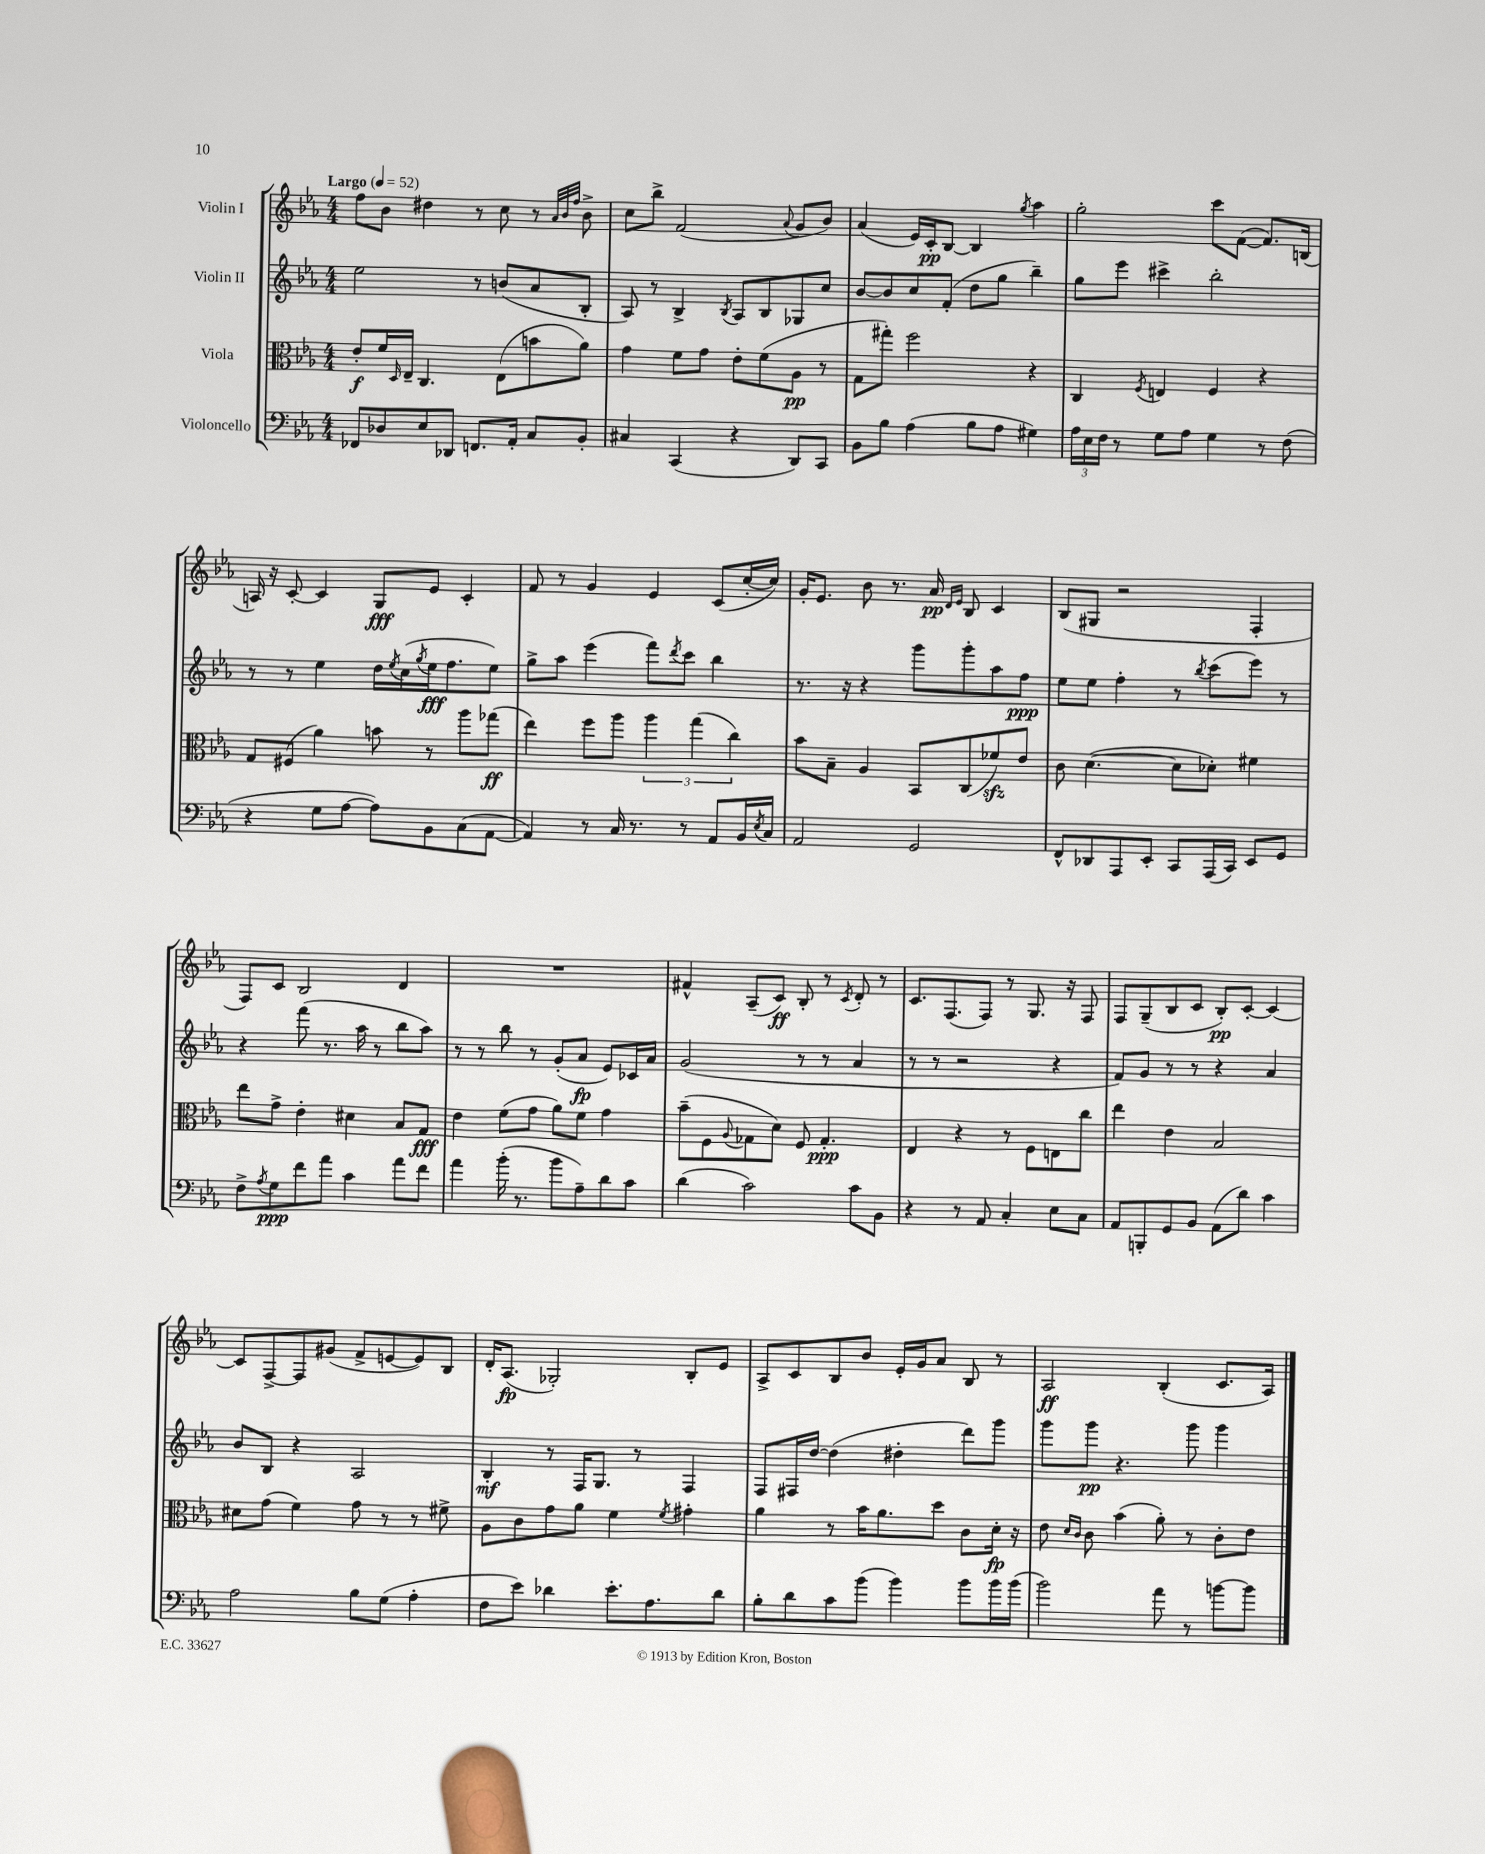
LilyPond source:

<<
\new StaffGroup <<
\new Staff = "s0" \with { instrumentName = "Violin I" } {
    \clef treble \key ees \major \numericTimeSignature \time 4/4 \tempo "Largo" 4 = 52
    f''8 bes'8 dis''4 r8 c''8 r8 \grace { aes'32 bes'32 f''32 } bes'8-> |
    c''8 bes''8-> f'2( \appoggiatura { aes'8 } g'8 bes'8) |
    aes'4( ees'16) c'16-.\pp bes8~ bes4 \acciaccatura { g''8 } aes''4 |
    g''2-. c'''8 f'8~( f'8.) b16( |
    a16) r16 c'8~-. c'4 g8\fff ees'8 c'4-. |
    f'8 r8 g'4 ees'4 c'8( c''16~-. c''16) |
    g'16-. ees'8. bes'8 r8. aes'16\pp \grace { d'16 ees'16 } bes8 c'4 |
    bes8( gis8 r2 f4-. |
    f8) c'8 bes2 d'4 |
    R1 |
    fis'4-^ aes8--( c'8\ff) bes8-. r8 \acciaccatura { c'8 } d'8-. r8 |
    c'8. f8.( f8) r8 g8. r16 f8 |
    f8 g8--( bes8 c'8 bes8-.\pp) c'8~-. c'4~ |
    c'8 f8~-> f8 gis'8( f'8-> e'8~ e'8) bes8 |
    d'16-. aes8.\fp( ges2-.) bes8-. ees'8 |
    aes8-> c'8 bes8 bes'8 ees'16-. g'16 aes'8 bes8 r8 |
    aes2\ff bes4-.( c'8. aes16) \bar "|." |
}
\new Staff = "s1" \with { instrumentName = "Violin II" } {
    \clef treble \key ees \major \numericTimeSignature \time 4/4
    ees''2 r8 b'8( aes'8 bes8-. |
    aes8) r8 bes4-> \acciaccatura { bes8 } aes8 bes8 ges8 c''8 |
    bes'8~ bes'8 c''8 f'8-.( d''8 g''8 bes''4--) |
    g''8 ees'''8 cis'''4-> bes''2-. |
    r8 r8 ees''4 d''16 \acciaccatura { ees''8 } c''16( \acciaccatura { g''8 } ees''16\fff f''8. ees''8) |
    g''8-> aes''8 ees'''4( f'''8) \acciaccatura { d'''8 } c'''8 bes''4 |
    r8. r16 r4 g'''8 g'''8-. aes''8 f''8\ppp |
    ees''8 ees''8 f''4-. r8 \acciaccatura { bes''8 } c'''8( ees'''8) r8 |
    r4 f'''8( r8. aes''16 r8 bes''8 aes''8) |
    r8 r8 bes''8 r8 g'8-.( aes'8\fp ees'8) ces'16 aes'16 |
    g'2( r8 r8 aes'4 |
    r8 r8 r2 r4 |
    f'8) g'8 r8 r8 r4 aes'4 |
    bes'8 bes8 r4 aes2 |
    bes4-.\mf r8 f16 g8. r8 f4 |
    f8 fis16 d''16~ d''4( dis''4-. d'''8) g'''8 |
    g'''8 g'''8\pp r4. g'''8 g'''4 \bar "|." |
}
\new Staff = "s2" \with { instrumentName = "Viola" } {
    \clef alto \key ees \major \numericTimeSignature \time 4/4
    ees'8-.\f f'16 \grace { d16 } ees16-- c4. ees8( b'8 aes'8) |
    g'4 f'8 g'8 ees'8-. f'8( aes8\pp r8 |
    g8 gis''8-.) f''2 r4 |
    c4 \acciaccatura { f8 } e4 f4 r4 |
    g8 fis8( aes'4) b'8 r8 aes''8 ges''8\ff( |
    ees''4) f''8 aes''8 \tuplet 3/2 { aes''4 g''4( c''4) } |
    bes'8 bes8-- aes4 bes,8 c8( fes'8\sfz) ees'8 |
    c'8 d'4.~( d'8 des'8-.) fis'4 |
    ees''8 g'8-> ees'4-. dis'4 bes8 g8\fff |
    ees'4 f'8( g'8 aes'8) f'8 g'4 |
    bes'8--( f8 \appoggiatura { aes8 } ges8 d'8) f8 ges4.-.\ppp |
    ees4 r4 r8 f8 e8 c''8 |
    ees''4 ees'4 bes2 |
    dis'8 g'8( f'4) g'8 r8 r8 fis'8-> |
    aes8 c'8 g'8 aes'8 f'4 \acciaccatura { f'8 } gis'4-. |
    aes'4 r8 bes'16 aes'8. d''8 c'8 d'16-.\fp r16 |
    ees'8 \grace { d'16 c'16 } c'8 bes'4( aes'8-.) r8 c'8-. ees'8 \bar "|." |
}
\new Staff = "s3" \with { instrumentName = "Violoncello" } {
    \clef bass \key ees \major \numericTimeSignature \time 4/4
    fes,8 des8 ees8 des,8 f,8. aes,16-. c8 bes,8-. |
    cis4 c,4( r4 d,8) c,8 |
    bes,8 bes8 aes4( bes8 aes8 gis4) |
    \tuplet 3/2 { aes16 ees16 f16 } r8 g8 aes8 g4 r8 f8( |
    r4 g8 aes8~ aes8) bes,8 c8( aes,8~ |
    aes,4) r8 c16 r8. r8 aes,8 bes,16 \acciaccatura { ees8 } c16 |
    aes,2 g,2 |
    f,8-^ des,8 aes,,8 ees,8-. c,8 aes,,16( c,16) ees,8 g,8 |
    f8-> \acciaccatura { aes8 } g8\ppp f'8 aes'8 c'4 aes'8 f'8 |
    aes'4 bes'16-.( r8. bes'8 aes8--) d'8 c'8 |
    d'4( c'2) c'8 bes,8 |
    r4 r8 aes,8 c4-. ees8 c8 |
    aes,8 b,,8-. g,8 bes,8 aes,8( d'8) c'4 |
    aes2 bes8 g8( aes4-. |
    f8 ees'8) des'4 ees'8.-. aes8. des'8 |
    bes8-. d'8 c'8 bes'8( bes'4) bes'8 bes'16 bes'16( |
    bes'2) aes'8 r8 b'8~ b'8 \bar "|." |
}
>>
>>
\layout { \context { \Score \remove "Bar_number_engraver" } }
